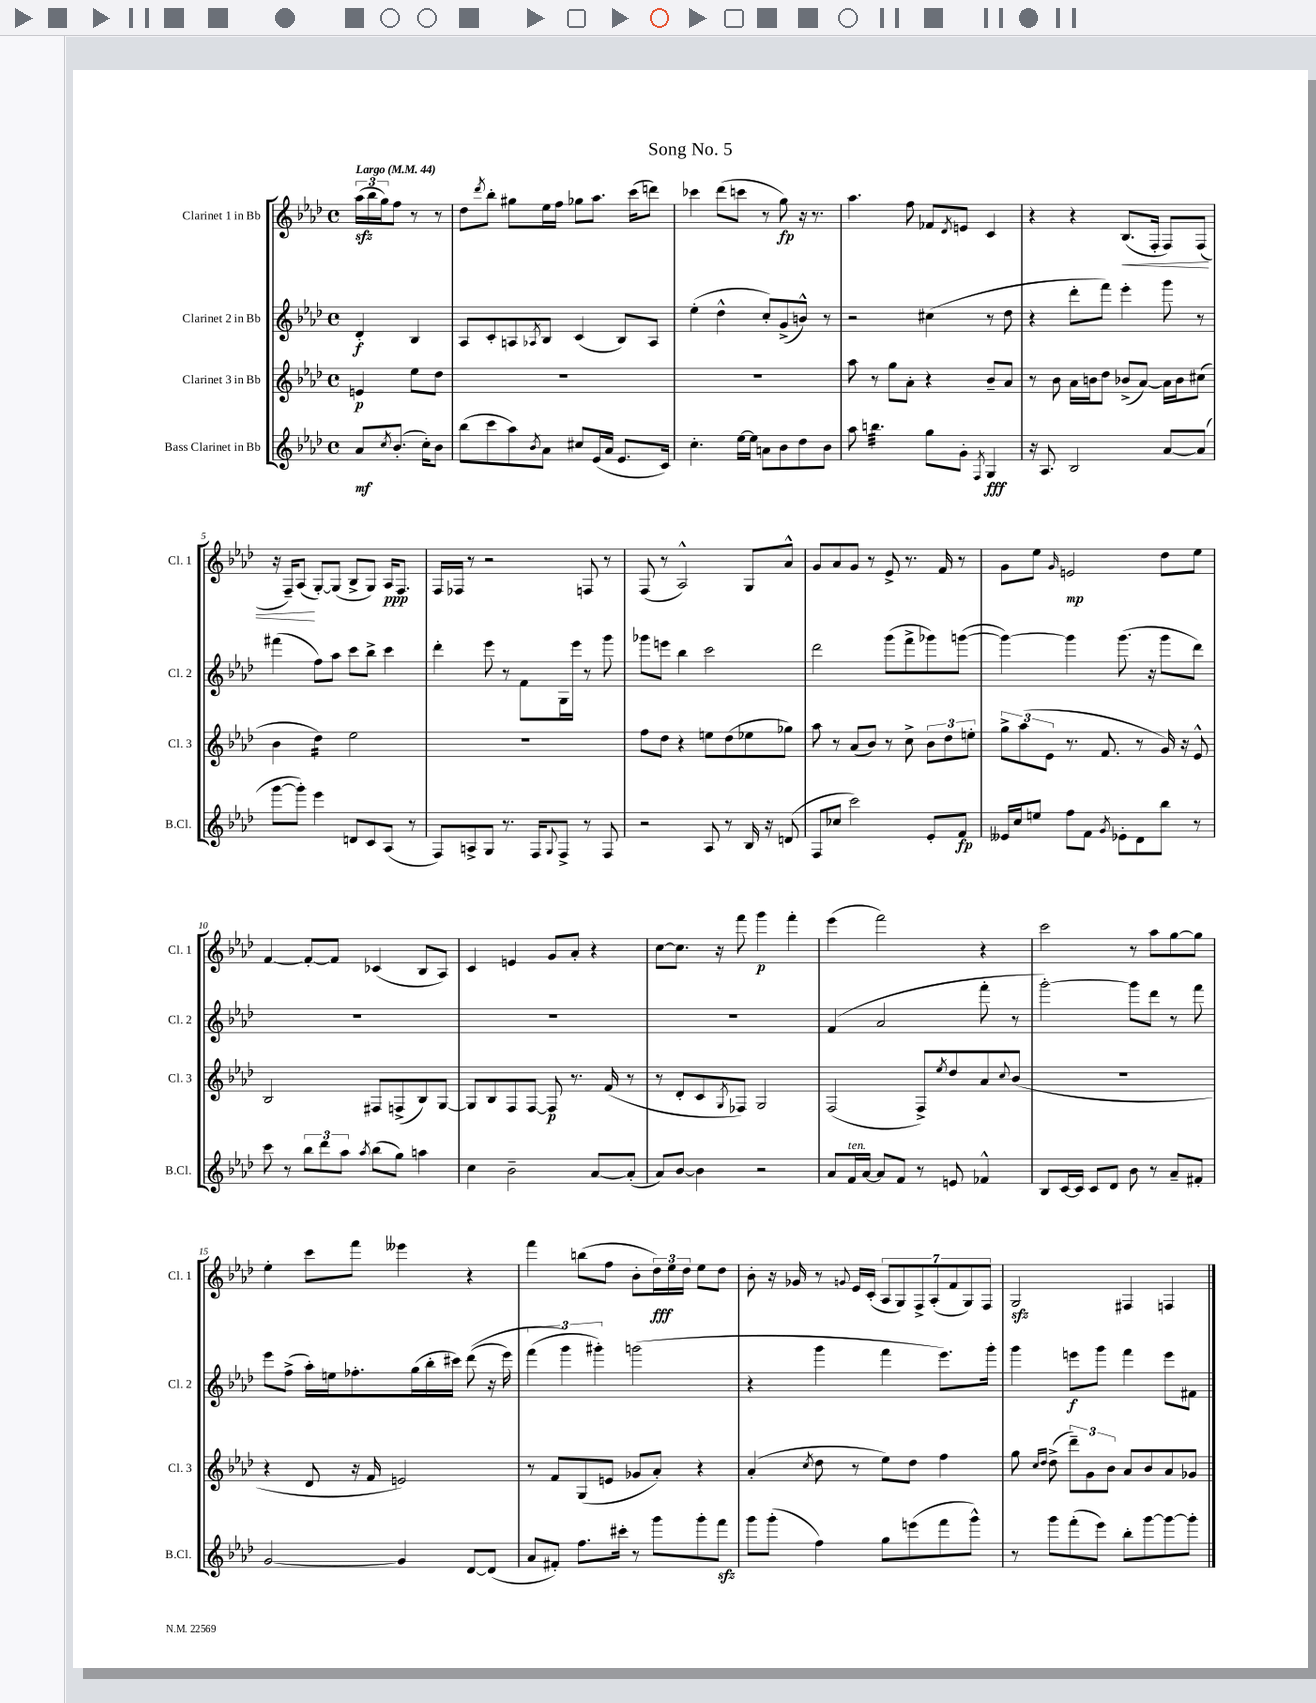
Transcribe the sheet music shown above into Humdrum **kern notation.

**kern	**kern	**kern	**kern
*staff4	*staff3	*staff2	*staff1
*clefG2	*clefG2	*clefG2	*clefG2
*k[b-e-a-d-]	*k[b-e-a-d-]	*k[b-e-a-d-]	*k[b-e-a-d-]
*M4/4	*M4/4	*M4/4	*M4/4
*met(c)	*met(c)	*met(c)	*met(c)
*MM44	*MM44	*MM44	*MM44
8a-	4e	4d-'	(24aa-
.	.	.	24bb-
.	.	.	24gg)
8qcc	.	.	.
(8.b-'	.	.	8ff
.	8ee-	4B-	8r
16cc')	.	.	.
8b-	8dd-	.	8r
=	=	=	=
(8bb-	1r	8A-	8dd-
.	.	.	8qddd-
8ccc	.	8c'	8bb-'
8aa-)	.	8A	8gg#
8qb-	.	8qA-	.
8a-	.	8B-	16ee-
.	.	.	16ff
8cc#	.	(4c	8gg-
(16e-	.	.	8.aa-
16a-	.	.	.
8.e-	.	8B-)	.
.	.	.	(16ccc
.	.	8A-	8ddd)
16c)	.	.	.
=	=	=	=
4.cc'	1r	(4ee-'	4ccc-
.	.	4dd-^^	(8ddd-
[16ee-	.	.	8ccc
16ee-]	.	.	.
8a	.	8cc')	8r
8b-	.	(8g^	8gg)
8dd-	.	8b^^)	16r
.	.	.	8.r
8b-	.	8r	.
=	=	=	=
8aa-	8aa-	2r	4.aa-
4.bb	8r	.	.
.	8gg	.	.
.	8a-'	.	8ff
8gg	4r	(4cc#	8f-
.	.	.	8qd-
8g'	.	.	8e
8qF	.	.	.
4G	8b-~	8r	4c
.	8a-	8dd-	.
=	=	=	=
16r	8r	4r	4r
8.A-	.	.	.
.	8b-	.	.
2B-	16a-	8ddd-'	4r
.	16b	.	.
.	8dd-	8fff)	.
.	(8b-^	4eee-'	(8.B-
.	[8a-)	.	.
.	.	.	16F'
[8a-	16a-]	8ggg	8F)
.	16b-	.	.
(8a-]	(8cc#	8r	(8F
=	=	=	=
[8ggg	4b-	(4fff#	16r
.	.	.	16F~)
8ggg'])	.	.	(8A-
4eee-	4dd-)	8ff)	[8G')
.	.	8aa-	(8G]
8d	2ee-	8ccc	8B-^
8c	.	8bb-^	8G)
(8A-	.	4ccc	16A-
.	.	.	8.F
8r	.	.	.
=	=	=	=
8F)	1r	4ddd-'	16F
.	.	.	16F-
8A^	.	.	8r
8G	.	8eee-	2r
8.r	.	8r	.
.	.	8f	.
16F	.	.	.
8qqG	.	.	.
8F^	.	16G	.
.	.	16eee-	.
8r	.	8r	8F
8F	.	8ggg	8r
=	=	=	=
2r	8ff	8ggg-	(8F
.	8dd-	8eee	8r
.	4r	4bb-	2A-^^)
8A-	8ee	2ccc	.
8r	(8dd-	.	.
16B-	8ee-	.	8G
16r	.	.	.
(8d	8gg-)	.	8a-^^
=	=	=	=
8F	8aa-	2ddd-	8g
8cc-	8r	.	8a-
2ccc)	(8a-	.	8g
.	8b-)	.	8r
.	8r	(8ggg	8e-^
.	8cc^	8fff^	8.r
8e-'	12b-	8ggg-)	.
.	.	.	16f
.	12dd-	.	.
8f	.	([8ggg	8r
.	12ee'	.	.
=	=	=	=
16e--	12gg^	4ggg_)	8g
16cc	.	.	.
.	(12aa-	.	.
8ee	.	.	8ee-
.	12e-	.	.
.	.	.	16qqg
8ff	8.r	4ggg]	2e
8f	.	.	.
.	8.f	.	.
8qg	.	.	.
8e-'	.	(8.ggg	.
8d-	8r	.	.
.	.	16r	.
8bb-	16g)	8ggg	8dd-
.	16r	.	.
8r	8e-^^	8ddd-)	8ee-
=	=	=	=
8ccc	2B-	1r	[4f
8r	.	.	.
12bb-	.	.	8f'_
12ddd-	.	.	.
.	.	.	8f]
12aa-	.	.	.
8qaa-	.	.	.
(8bb-	8F#	.	(4c-
8gg)	(8F^	.	.
4aa	8B-)	.	8B-
.	[8G	.	8A-)
=	=	=	=
4cc	8G]	1r	4c
.	8B-	.	.
2b-~	8F	.	4e
.	[8F	.	.
.	8F]	.	8g
.	8.r	.	8a-'
[8a-	.	.	4r
.	(16f	.	.
(8a-']	8r	.	.
=	=	=	=
8a-)	8r	1r	[8cc
[8b-	8d-'	.	8.cc]
4b-]	8c	.	.
.	.	.	16r
.	8qG	.	.
.	8F-)	.	8fff
2r	2G	.	4ggg
.	.	.	4fff'
=	=	=	=
8a-	(2F	(4f	(4eee-
16f	.	.	.
[16a-	.	.	.
8a-]	.	2a-	2fff)
8f	.	.	.
8r	8F^)	.	.
.	8qee-	.	.
8e	8dd-	.	.
4f-^^	8a-	8fff'	4r
.	8qqcc	.	.
.	(8b-	8r	.
=	=	=	=
8B-	1r	[2ggg')	2ccc
[16c	.	.	.
16c]	.	.	.
8c	.	.	.
8d-	.	.	.
8b-	.	8ggg]	8r
8r	.	8ddd-	8aa-
8a-~	.	8r	[8gg
8f#'	.	8fff	8gg]
=	=	=	=
[2g	4r	8eee-	4ee-'
.	.	(8ff^	.
.	8d-	16aa-')	8ccc
.	.	16ee	.
.	16r	8.ff-'	8fff
.	16f	.	.
4g]	2e)	.	4eee--
.	.	(16gg	.
.	.	16bb-'	.
.	.	16ccc#)	.
[8d-	.	&((8ddd-	4r
(8d-]	.	16r	.
.	.	16eee-)	.
=	=	=	=
8a-	8r	(6fff	4fff
8f#')	8f	.	.
.	.	6ggg&)	.
8.ff	(8G	.	(8bb
.	.	6ggg#')	.
.	8e	.	8ff
16ccc#'	.	.	.
8r	8g-	(2ggg	8b-'
8ggg	8a-')	.	24dd-)
.	.	.	24ee-
.	.	.	24dd-
8ggg'	4r	.	8ee-
8fff	.	.	8dd-
=	=	=	=
8ggg	(4a-'	4r	8b-'
(8ggg'	.	.	16r
.	.	.	16g-
.	8qcc	.	.
4ff)	8dd-	4ggg	8r
.	.	.	8qqg
.	8r	.	16e-
.	.	.	(16c'
8gg	8ee-)	4fff	14A-
.	.	.	14G)
(8eee	8dd-	.	.
.	.	.	14F^
.	.	.	(14A-'
8fff	4ff	8.eee-)	.
.	.	.	14f
.	.	.	14G)
8ggg^^)	.	.	.
.	.	.	14F
.	.	16ggg'	.
=	=	=	=
8r	8gg	4ggg	2G
.	16qqcc	.	.
.	16qqdd-	.	.
8ggg	(8dd-^	.	.
(8fff'	12ddd-~)	8eee	.
.	12g	.	.
8eee-)	.	8ggg	.
.	12b-	.	.
8bb-'	8a-	4fff	4F#
[8ggg	8b-	.	.
8ggg_	8a-	8eee	4F
8ggg']	8g-	8f#	.
==	==	==	==
*-	*-	*-	*-
